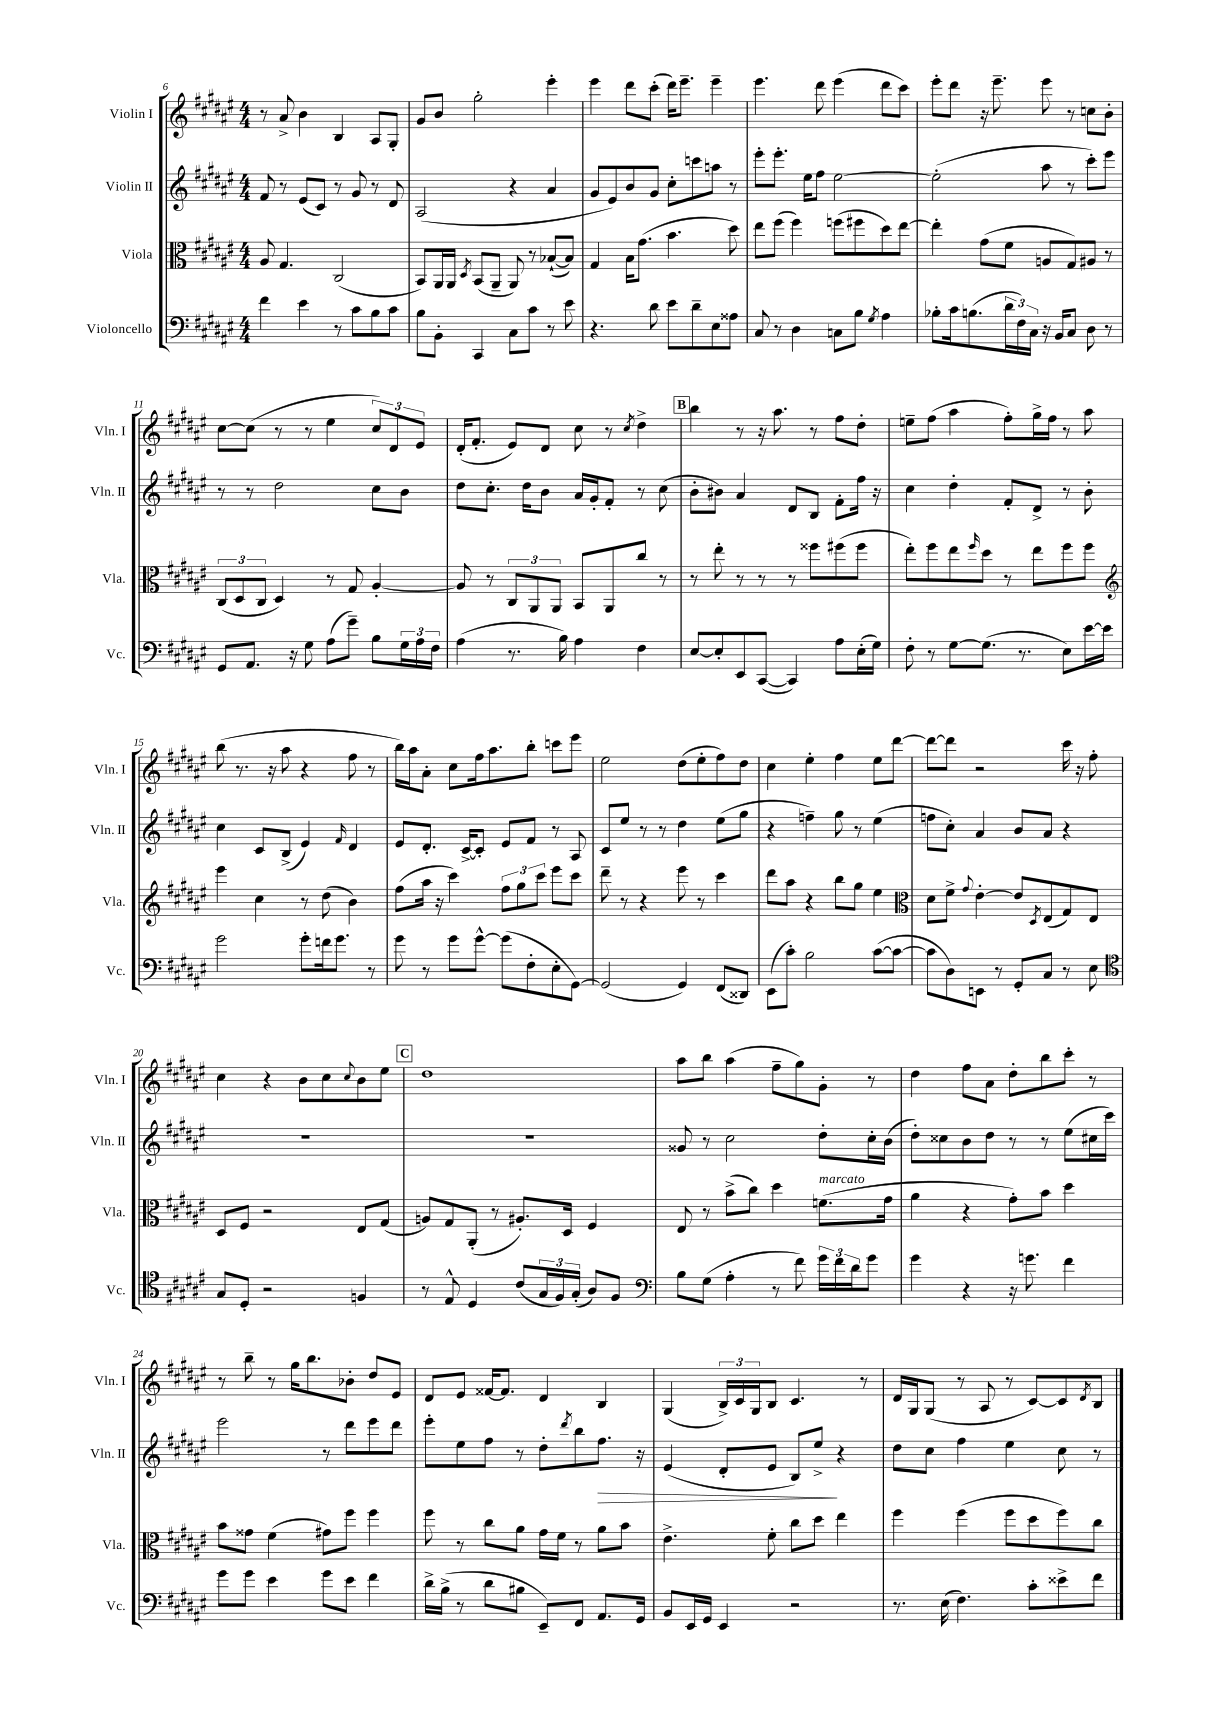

**kern	**kern	**kern	**kern
*staff4	*staff3	*staff2	*staff1
*clefF4	*clefC3	*clefG2	*clefG2
*k[f#c#g#d#a#e#]	*k[f#c#g#d#a#e#]	*k[f#c#g#d#a#e#]	*k[f#c#g#d#a#e#]
*M4/4	*M4/4	*M4/4	*M4/4
4f#	8A#	8f#	8r
.	4.G#	8r	8a#^
4e#	.	(8e#	4b
.	.	8c#)	.
8r	(2C#	8r	4B
8c#	.	8g#	.
8B	.	8r	8A#
8c#	.	8d#	8G#'
=	=	=	=
8B	8BB)	(2A#	8g#
8BB'	16AA#	.	8b
.	16AA#	.	.
.	8qD#	.	.
4CC#	(8BB	.	2gg#'
.	8AA#~	.	.
8C#	8AA#)	4r	.
8c#	8r	.	.
8r	([8B-`	4a#	4eee#'
8e#	8B-])	.	.
=	=	=	=
4.r	4G#	8g#	4eee#
.	.	8e#)	.
.	16B	8b	8ddd#
.	(8.g#	.	.
8d#	.	8g#	(8ccc#'
8e#	4.b	8cc#'	16ddd#)
.	.	.	8.eee#~
8d#~	.	8ccc	.
8E#	.	8aa	4eee#~
8A##	8dd#)	8r	.
=	=	=	=
8C#	8ee#	8eee#'	4.eee#
8r	(8ff#	8.eee#'	.
4D#	4ff#)	.	.
.	.	16ee#	.
.	.	8ff#	8ddd#
8C	(8ff	[2ee#	(4eee#
8B	8ff#	.	.
8qG#	.	.	.
4A#	8dd#)	.	8ddd#
.	[8ee#	.	8ccc#)
=	=	=	=
8B-'	4ee#']	(2ee#']	8eee#'
16c#	.	.	8ddd#
(8.B	.	.	.
.	(8g#	.	16r
.	.	.	8.eee#~
24d#	8f#	.	.
24F#)	.	.	.
24C#	.	.	.
16r	8A	8aa#	8eee#
16BB	.	.	.
8C#	8G#)	8r	8r
8D#	8A#	8ccc#')	8cc
8r	8r	8eee#	8b'
=	=	=	=
8GG#	(12C#	8r	[8cc#
.	12D#	.	.
8.AA#	.	8r	(8cc#]
.	12C#	.	.
.	4D#)	2dd#	8r
16r	.	.	.
8G#	.	.	8r
(8A#	8r	.	4ee#
8g#~)	8G#	.	.
8B	[4A#'	8cc#	12cc#)
.	.	.	12d#
24G#	.	8b	.
24A#	.	.	12e#
24F#	.	.	.
=	=	=	=
(4A#	8A#]	8dd#	(16d#'
.	.	.	8.f#'
.	8r	8.cc#'	.
8.r	12C#	.	8e#)
.	.	16dd#	.
.	12AA#	.	.
.	.	8b	8d#
.	12AA#	.	.
16B)	.	.	.
4A#	8BB	16a#	8cc#
.	.	16g#'	.
.	8AA#	8f#'	8r
.	.	.	8qcc#
4F#	8cc#	8r	4dd#^
.	8r	(8cc#	.
=	=	=	=
[8E#	8r	8b'	4bb
8E#']	8ee#'	8b#)	.
8EE#	8r	4a#	8r
([8CC#	8r	.	16r
.	.	.	8.aa#
4CC#])	8r	8d#	.
.	8ff##	8B	8r
8A#	(8ff#	8f#'	8ff#
(16E#'	8ff#	16ff#	8dd#'
16G#)	.	16r	.
=	=	=	=
8F#'	8ee#')	4cc#	8ee~
8r	8ff#	.	(8ff#
[8G#	8ee#	4dd#'	4aa#
.	16qqff#	.	.
(8.G#]	8dd#	.	.
.	8r	8f#'	8ff#')
8.r	.	.	.
.	8ee#	8d#^	16gg#^
.	.	.	16ff#
8E#)	8ff#	8r	8r
[16e#	8ff#	8b'	8aa#
16e#]	.	.	.
=	=	=	=
*	*clefG2	*	*
2g#	4eee#	4cc#	(8bb
.	.	.	8.r
.	4cc#	8c#	.
.	.	.	16r
.	.	(8B^	8aa#
8g#'	8r	4e#)	4r
16f	(8dd#	.	.
8.g#	.	.	.
.	.	16qqf#	.
.	4b)	4d#	8ff#
8r	.	.	8r
=	=	=	=
8g#	(8ff#	8e#	16bb)
.	.	.	16aa#
8r	16aa#	8.d#'	8a#'
.	16r	.	.
8g#	4ccc#)	.	8cc#
.	.	[16c#^	.
[8g#^^	.	8c#']	16ff#
.	.	.	8.aa#
(8g#]	12ff#	8e#	.
.	12gg#	.	.
8F#'	.	8f#	8bb'
.	12ccc#	.	.
8E#'	8eee#	8r	8ccc
[8GG#)	8ccc#	8A#	8eee#
=	=	=	=
(2GG#]	8ddd#~	8c#	2ee#
.	8r	8ee#	.
.	4r	8r	.
.	.	8r	.
4GG#)	8eee#	4dd#	(8dd#
.	8r	.	8ee#'
(8FF#	4ccc#	(8ee#	8ff#)
8DD##)	.	8gg#	8dd#
=	=	=	=
(8EE#	8ddd#	4r	4cc#
8c#')	8aa#	.	.
2B	4r	4ff~)	4ee#'
.	8bb	8gg#	4ff#
.	8gg#	8r	.
([8c#	4ee#	(4ee#	8ee#
8c#_	.	.	[8ddd#
=	=	=	=
*	*clefC3	*	*
8c#]	8d#	8ff	8ddd#_
8D#)	8f#^	8cc#')	8ddd#]
.	8qqg#	.	.
8EE	[4e#'	4a#	2r
8r	.	.	.
8GG#'	8e#]	8b	.
.	8qD#	.	.
8C#	(8E#	8a#	.
8r	8G#)	4r	16ccc#
.	.	.	16r
8E#	8E#	.	8ff#'
=	=	=	=
*clefC4	*	*	*
8G#	8D#	1r	4cc#
8D#'	8F#	.	.
2r	2r	.	4r
.	.	.	8b
.	.	.	8cc#
.	.	.	8qqcc#
4F	8E#	.	8b
.	(8G#	.	8ee#
=	=	=	=
8r	8A)	1r	1dd#
8E#^^	8G#	.	.
4D#	(8AA#'	.	.
.	8r	.	.
(8c#	8.A#')	.	.
24G#	.	.	.
24F#)	.	.	.
.	16D#	.	.
(24G#'	.	.	.
8A#)	4F#	.	.
8F#	.	.	.
=	=	=	=
*clefF4	*	*	*
8B	8E#	8g##	8aa#
(8G#	8r	8r	8bb
4A#'	(8b^	2cc#	(4aa#
.	8cc#)	.	.
8r	4dd#	.	8ff#~
8f#)	.	.	8gg#)
24g#	(8.f	8dd#'	8g#'
24f#	.	.	.
24d#	.	.	.
8g#	.	16cc#'	8r
.	16g#	(16b	.
=	=	=	=
4g#	4a#	8dd#')	4dd#
.	.	8cc##	.
4r	4r	8b	8ff#
.	.	8dd#	8a#
16r	8g#')	8r	8dd#'
8.g	.	.	.
.	8b	8r	8bb
4f#	4dd#	(8ee#	8ccc#'
.	.	16cc#	8r
.	.	16ccc#)	.
=	=	=	=
8g#	8b	2eee#	8r
8g#	8g##	.	8bb~
4e#	(4f#	.	8r
.	.	.	16gg#
.	.	.	8.bb
8g#	8g#)	8r	.
8e#	8ff#	8ddd#	8b-'
4f#	4ff#	8eee#	8dd#
.	.	8ddd#	8e#
=	=	=	=
16d#^	8ff#	8eee#'	8d#
(16B^	.	.	.
8r	8r	8ee#	8e#
8d#	8cc#	8ff#	[16f##
.	.	.	8.f##]
8B#	8a#	8r	.
8EE#~)	16g#	8dd#'	4d#
.	16f#	.	.
.	.	8qddd#	.
8FF#	8r	8bb	.
8.AA#	8a#	8.ff#	4B
.	8b	.	.
16GG#	.	16r	.
=	=	=	=
8BB	4.e#^	(4e#	(4G#
16EE#	.	.	.
16GG#	.	.	.
4EE#	.	8d#'	24B^)
.	.	.	24c#
.	.	.	24G#
.	8f#'	8e#	8B
2r	8cc#	8B)	4.c#
.	8dd#	8ee#^	.
.	4ee#	4r	.
.	.	.	8r
=	=	=	=
8.r	4ff#	8dd#	16d#
.	.	.	16G#
.	.	8cc#	(8G#
(16E#	.	.	.
4.F#)	(4ff#	4ff#	8r
.	.	.	8A#
.	8ff#	4ee#	8r
8c#'	8dd#	.	[8c#)
8e##^	8ff#)	8cc#	8c#]
.	.	.	8qd#
8f#	8cc#	8r	8B
==	==	==	==
*-	*-	*-	*-
